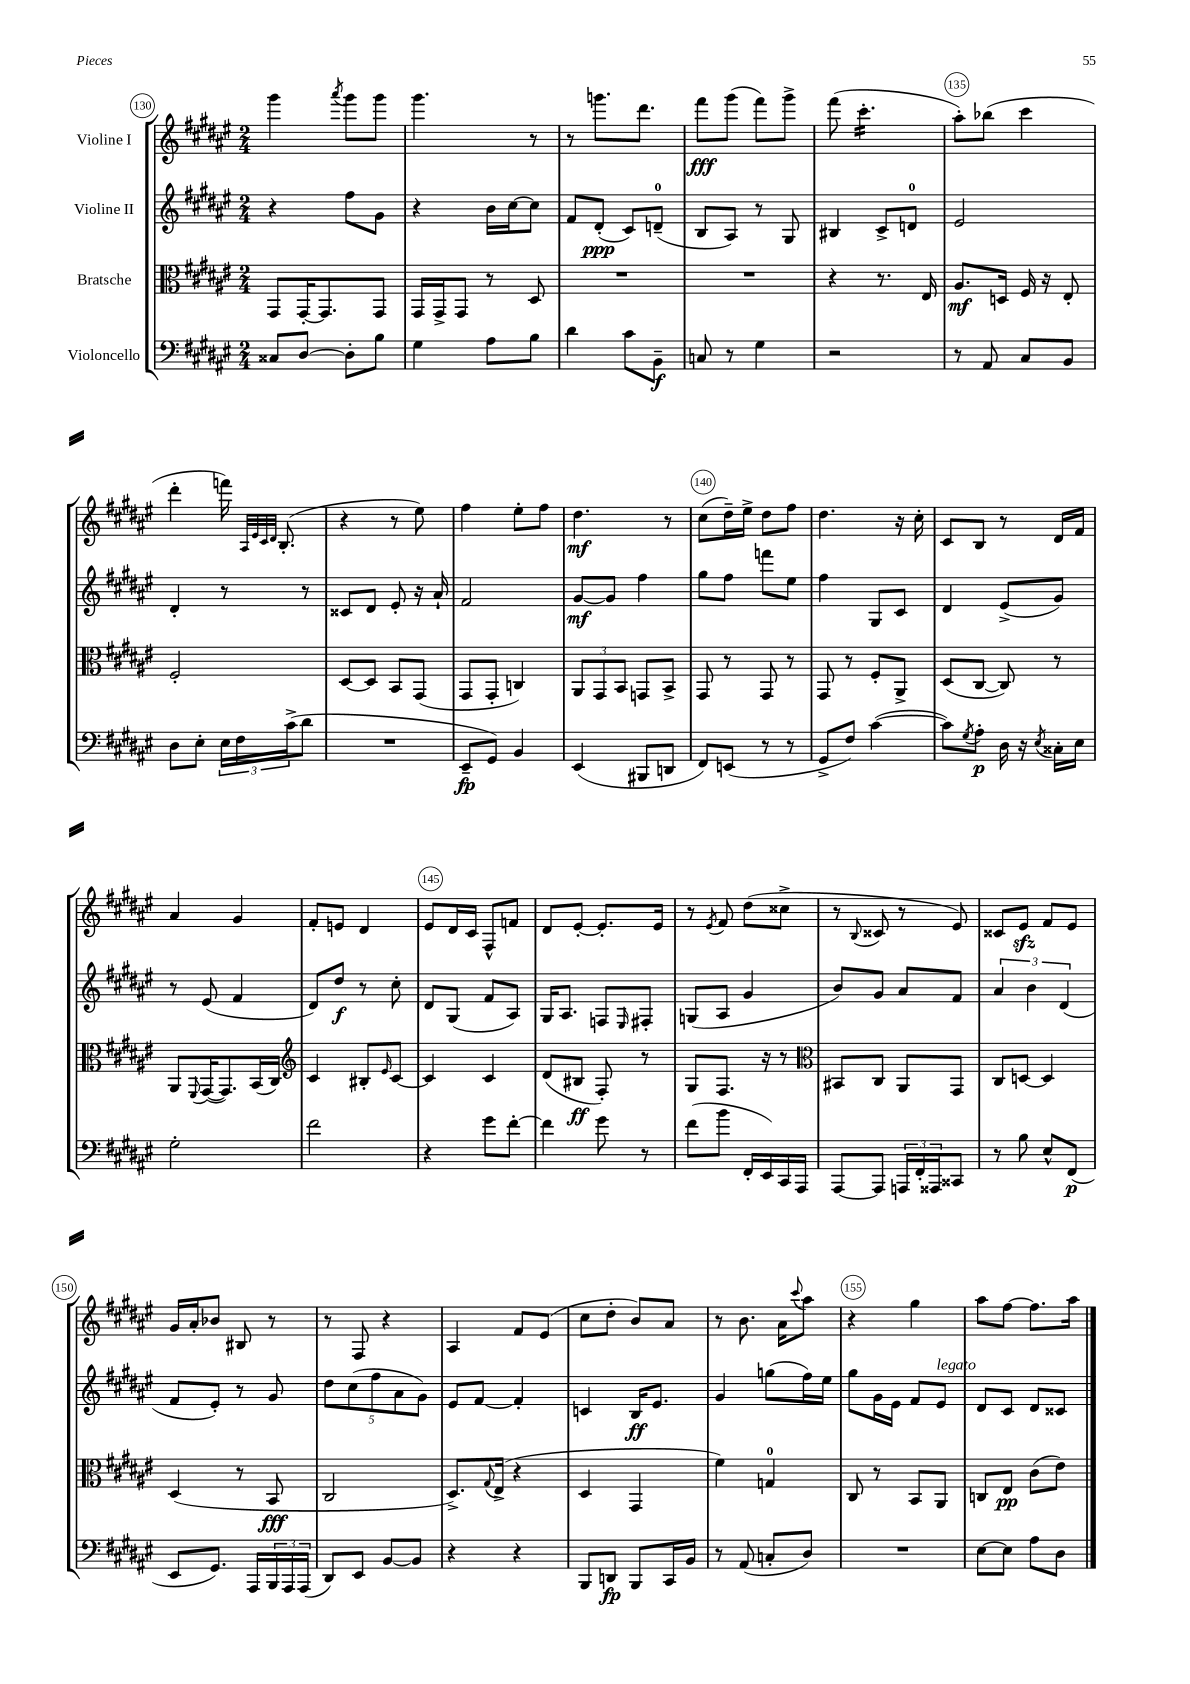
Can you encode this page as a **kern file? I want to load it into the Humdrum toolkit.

**kern	**kern	**kern	**kern
*staff4	*staff3	*staff2	*staff1
*clefF4	*clefC3	*clefG2	*clefG2
*k[f#c#g#d#a#e#]	*k[f#c#g#d#a#e#]	*k[f#c#g#d#a#e#]	*k[f#c#g#d#a#e#]
*M2/4	*M2/4	*M2/4	*M2/4
8C##	8GG#	4r	4ggg#
[8D#	[16GG#'	.	.
.	8.GG#]	.	.
.	.	.	8qaaa#
8D#']	.	8ff#	8ggg#
8B	8GG#	8g#	8ggg#
=	=	=	=
4G#	16GG#	4r	4.ggg#
.	16GG#^	.	.
.	8GG#	.	.
8A#	8r	16b	.
.	.	[16cc#	.
8B	8D#	8cc#]	8r
=	=	=	=
4d#	2r	8f#	8r
.	.	(8d#'	8.ggg
8c#	.	8c#)	.
.	.	.	8.ddd#
8BB~	.	(8d~	.
=	=	=	=
8C	2r	8B	8fff#
8r	.	8A#)	(8ggg#
4G#	.	8r	8fff#)
.	.	8G#	8ggg#^
=	=	=	=
2r	4r	4B#	(8fff#
.	.	.	4.ccc#'
.	8.r	8c#^	.
.	.	8d	.
.	16E#	.	.
=	=	=	=
8r	8.A#	2e#	8aa#')
8AA#	.	.	(8bb-
.	16D	.	.
8C#	16F#	.	4ccc#
.	16r	.	.
8BB	8E#'	.	.
=	=	=	=
8D#	2F#'	4d#'	4ddd#'
8E#'	.	.	.
24E#	.	8r	16fff)
24F#	.	.	.
.	.	.	32qqA#
.	.	.	32qqe#
.	.	.	32qqc#
.	.	.	32qqd#
.	.	.	(8.B'
(24c#^	.	.	.
8d#	.	8r	.
=	=	=	=
2r	[8D#	8c##	4r
.	8D#]	8d#	.
.	8BB	8e#'	8r
.	(8GG#	16r	8ee#)
.	.	16a#`	.
=	=	=	=
8EE#~	8GG#	2f#	4ff#
8GG#)	8GG#'	.	.
4BB	4C)	.	8ee#'
.	.	.	8ff#
=	=	=	=
(4EE#	12AA#	[8g#	4.dd#
.	12GG#	.	.
.	.	8g#]	.
.	12BB	.	.
8BBB#	8GG	4ff#	.
8DD	8BB^	.	8r
=	=	=	=
8FF#)	8GG#	8gg#	(8cc#
(8EE	8r	8ff#	16dd#~)
.	.	.	16ee#^
8r	8GG#	8fff	8dd#
8r	8r	8ee#	8ff#
=	=	=	=
8GG#^	8GG#	4ff#	4.dd#
8F#)	8r	.	.
([4c#	8F#'	8G#	.
.	8AA#^	8c#	16r
.	.	.	16cc#'
=	=	=	=
8c#])	(8D#	4d#	8c#
8qG#	.	.	.
8A#'	[8C#	.	8B
16D#	8C#])	(8e#^	8r
16r	.	.	.
8qE#	.	.	.
16C##'	8r	8g#)	16d#
16E#	.	.	16f#
=	=	=	=
2G#'	8AA#	8r	4a#
.	8qqFF#	.	.
.	([16GG#	(8e#	.
.	8.GG#])	.	.
.	.	4f#	4g#
.	(16BB	.	.
.	16C#)	.	.
=	=	=	=
*	*clefG2	*	*
2f#	4c#	8d#)	8f#'
.	.	8dd#	8e
.	8B#'	8r	4d#
.	16qqe#	.	.
.	[8c#	8cc#'	.
=	=	=	=
4r	4c#]	8d#	8e#
.	.	(8G#	16d#
.	.	.	16c#
8g#	4c#	8f#	8F#^^
[8f#'	.	8A#)	8f
=	=	=	=
4f#]	(8d#	16G#	8d#
.	.	8.A#	.
.	8B#	.	[8e#'
8g#	8F#')	8F	8.e#']
.	.	16qqE#	.
8r	8r	8F#'	.
.	.	.	16e#
=	=	=	=
(8f#	8G#	(8G	8r
.	.	.	8qe#
8b	8.F#	8A#	8f#
16FF#'	.	4g#	(8dd#
16EE#)	16r	.	.
16CC#	8r	.	8cc##^
16AAA#	.	.	.
=	=	=	=
*	*clefC3	*	*
[8AAA#	8BB#	8b)	8r
.	.	.	8qqB
8AAA#]	8C#	8g#	8c##
24AAA	8AA#	8a#	8r
24FF#'	.	.	.
24AAA##	.	.	.
8CC##	8GG#	8f#	8e#)
=	=	=	=
8r	8C#	6a#	8c##
8B	[8D	.	8e#
.	.	6b	.
8E#^^	4D]	.	8f#
.	.	(6d#	.
(8FF#	.	.	8e#
=	=	=	=
8EE#	(4D#	8f#	16g#
.	.	.	16a#'
8.GG#)	.	8e#')	8b-
.	8r	8r	8B#
16AAA#	.	.	.
24BBB	8BB	8g#	8r
24AAA#	.	.	.
(24AAA#	.	.	.
=	=	=	=
8DD#)	2C#	10dd#	8r
.	.	(10cc#	.
8EE#	.	.	8F#
.	.	10ff#	.
[8BB	.	.	4r
.	.	10a#	.
8BB]	.	.	.
.	.	10g#)	.
=	=	=	=
4r	8.D#^)	8e#	4A#
.	.	[8f#	.
.	8qqG#	.	.
.	(16E#^	.	.
4r	4r	4f#']	8f#
.	.	.	(8e#
=	=	=	=
8BBB	4D#	4c	8cc#
8DD	.	.	8dd#'
8BBB	4GG#	16B	8b)
.	.	8.e#	.
16CC#	.	.	8a#
16BB	.	.	.
=	=	=	=
8r	4f#)	4g#	8r
(8AA#	.	.	8.b
8C'	4G	(8gg	.
.	.	.	16a#
.	.	.	8qqccc#
8D#)	.	16ff#)	8aa#
.	.	16ee#	.
=	=	=	=
2r	8C#	8gg#	4r
.	8r	16g#	.
.	.	16e#	.
.	8BB	8f#	4gg#
.	8AA#	8e#	.
=	=	=	=
[8E#	8C	8d#	8aa#
8E#]	8E#	8c#	[8ff#
8A#	(8c#	8d#	8.ff#]
8D#	8e#)	8c##	.
.	.	.	16aa#
==	==	==	==
*-	*-	*-	*-
